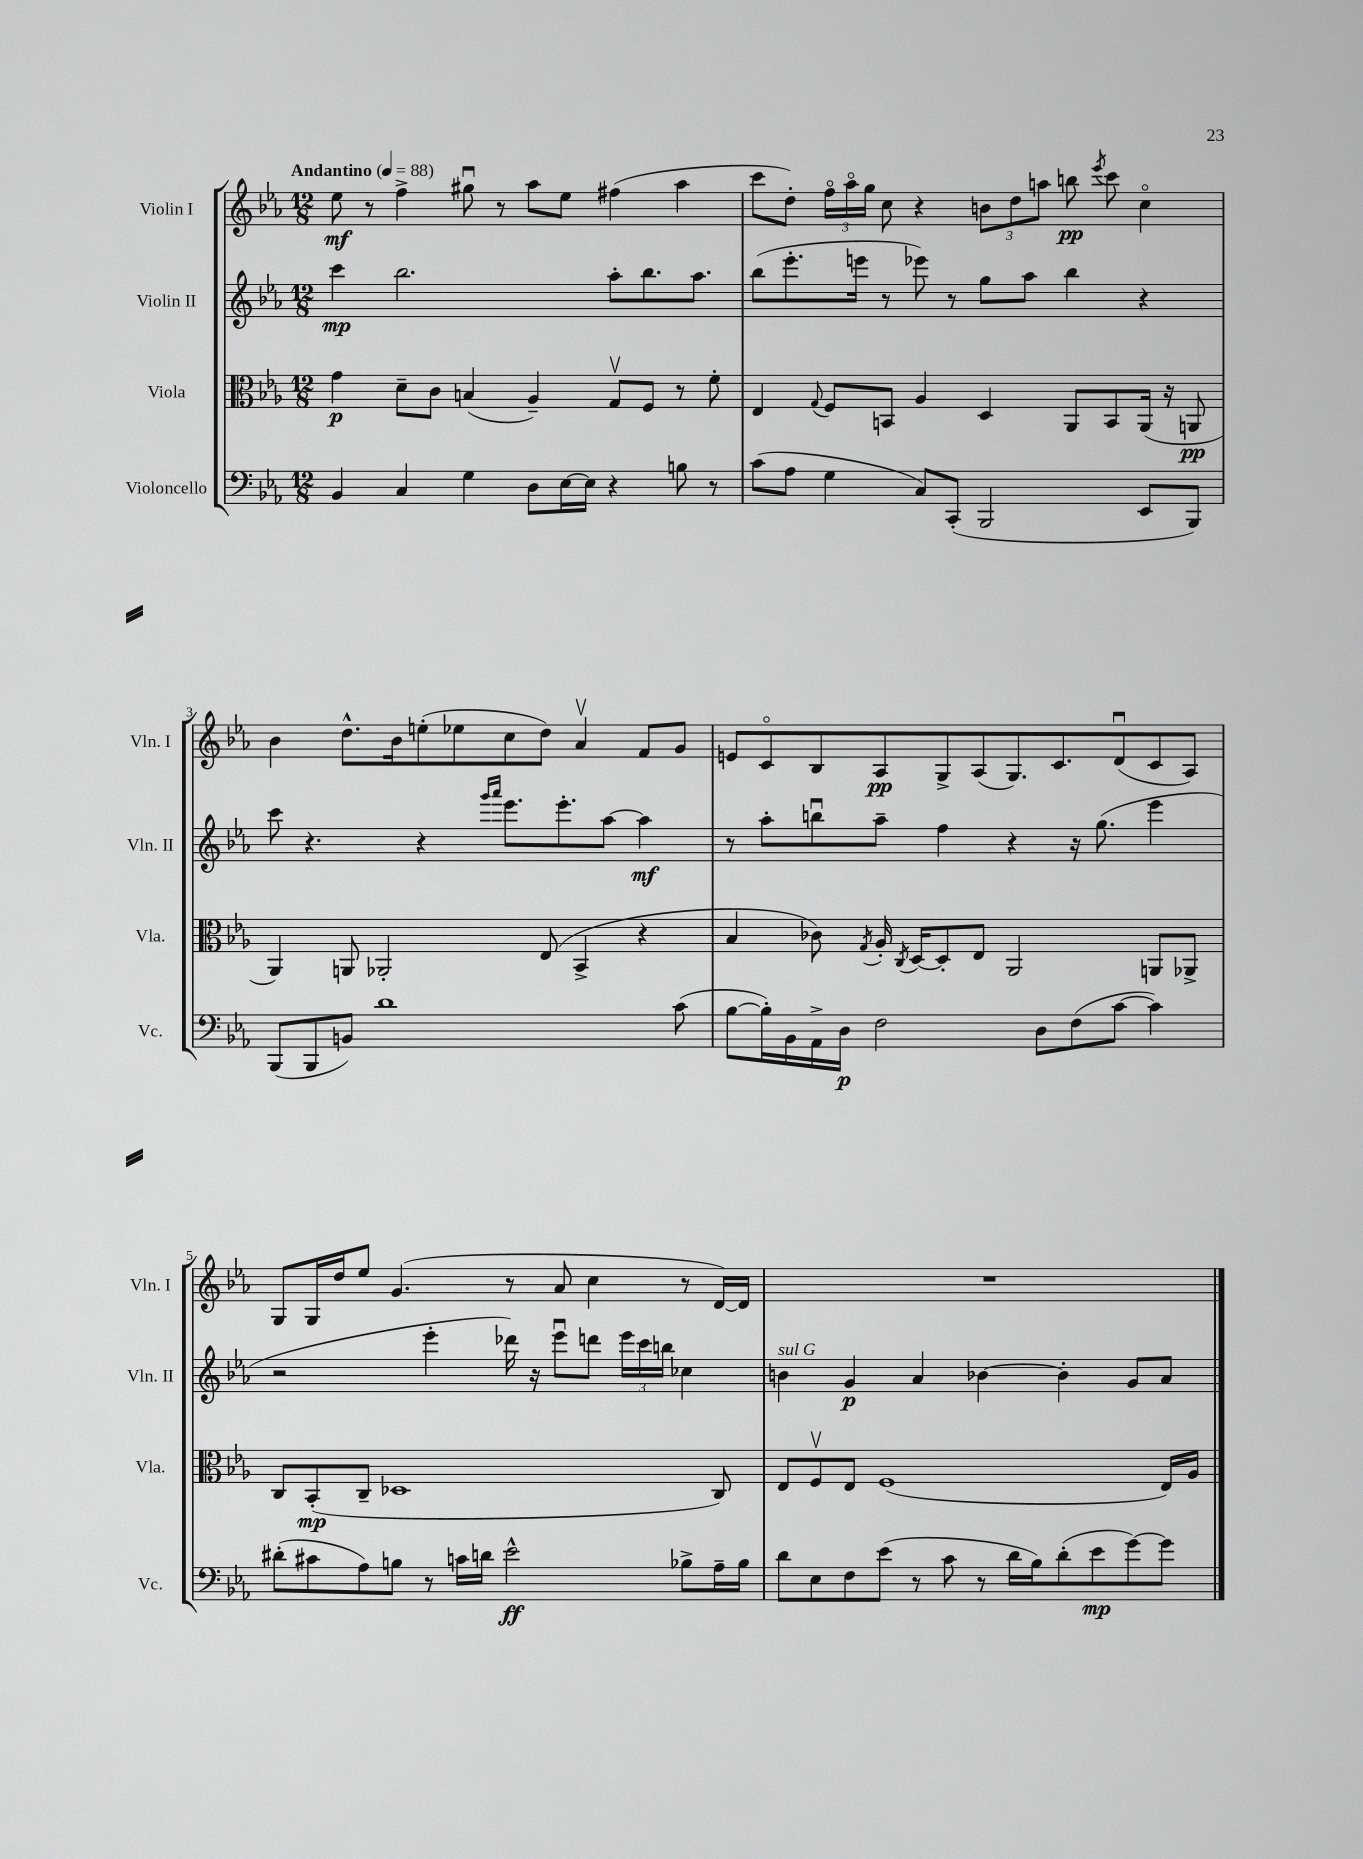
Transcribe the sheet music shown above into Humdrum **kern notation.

**kern	**kern	**kern	**kern
*staff4	*staff3	*staff2	*staff1
*clefF4	*clefC3	*clefG2	*clefG2
*k[b-e-a-]	*k[b-e-a-]	*k[b-e-a-]	*k[b-e-a-]
*M12/8	*M12/8	*M12/8	*M12/8
*MM88	*MM88	*MM88	*MM88
4BB-	4g	4ccc	8ee-
.	.	.	8r
4C	8d~	2.bb-	4ff^
.	8c	.	.
4G	(4B	.	8gg#u
.	.	.	8r
8D	4A-~)	.	8aa-
[16E-	.	.	8ee-
16E-]	.	.	.
4r	8Gv	8aa-'	(4ff#
.	8F	8.bb-	.
8B	8r	.	4aa-
.	.	8.aa-	.
8r	8f'	.	.
=	=	=	=
(8c	4E-	(8bb-	8ccc
8A-	.	8.eee-'	8dd')
.	8qqG	.	.
4G	8F	.	24ffo
.	.	.	24aa-o
.	.	16eee	.
.	.	.	24gg
.	8BB	8r	8cc
8C)	4A-	8eee-)	4r
(8CC'	.	8r	.
2BBB-	4D	8gg	12b
.	.	.	12dd
.	.	8aa-	.
.	.	.	12aa
.	8AA-	4bb-	8bb
.	.	.	8qeee-
.	8BB	.	8ccc
8EE-	(16AA-	4r	4cco
.	16r	.	.
8BBB-)	8AA	.	.
=	=	=	=
(8BBB-	4AA-)	8ccc	4b-
8BBB-	.	4.r	.
8BB)	8AA	.	8.dd^^
1d	2AA-'	.	.
.	.	.	16b-
.	.	4r	(8ee'
.	.	.	8ee-
.	.	16qqggg	.
.	.	16qqaaa-	.
.	.	8.eee-	8cc
.	(8E-	.	8dd)
.	.	8.eee-'	.
.	4BB-^	.	4a-v
.	.	[8aa-	.
.	4r	4aa-]	8f
(8c	.	.	8g
=	=	=	=
[8B-	4B-	8r	8e
16B-'])	.	8aa-'	8co
16BB-	.	.	.
16AA-^	8c-)	8bbu	8B-
16D	.	.	.
.	8qG	.	.
2F	16A-'	8aa-~	8A-
.	8qC	.	.
.	[16D	.	.
.	8D']	4ff	8G^
.	8E-	.	(8A-
.	2AA-	4r	8.G)
8D	.	.	.
.	.	.	8.c
(8F	.	16r	.
.	.	(8.gg	.
[8c	.	.	(8du
4c])	8AA	4eee-	8c
.	8AA-^	.	8A-)
=	=	=	=
(8d#'	8C	2r	8G
8c#	(8BB-'	.	16G
.	.	.	16dd
8A-)	8C~	.	8ee-
8B	1D-	.	(4.g
8r	.	4eee-'	.
16c	.	.	.
16d	.	.	.
2e-^^	.	16ddd-)	8r
.	.	16r	.
.	.	8eee-u	8a-
.	.	8ddd	4cc
.	.	24eee-	.
.	.	24ccc	.
.	.	24bb	.
8B-^	.	4cc-	8r
16A-~	8C)	.	[16d)
16B-	.	.	16d]
=	=	=	=
8d	8E-	4b	1.r
8E-	8Fv	.	.
8F	8E-	4g	.
(8e-	(1F	.	.
8r	.	4a-	.
8c	.	.	.
8r	.	[4b-	.
16d	.	.	.
16B-)	.	.	.
(8d'	.	4b-']	.
8e-	.	.	.
[8g)	.	8g	.
8g]	16E-)	8a-	.
.	16A-	.	.
==	==	==	==
*-	*-	*-	*-
